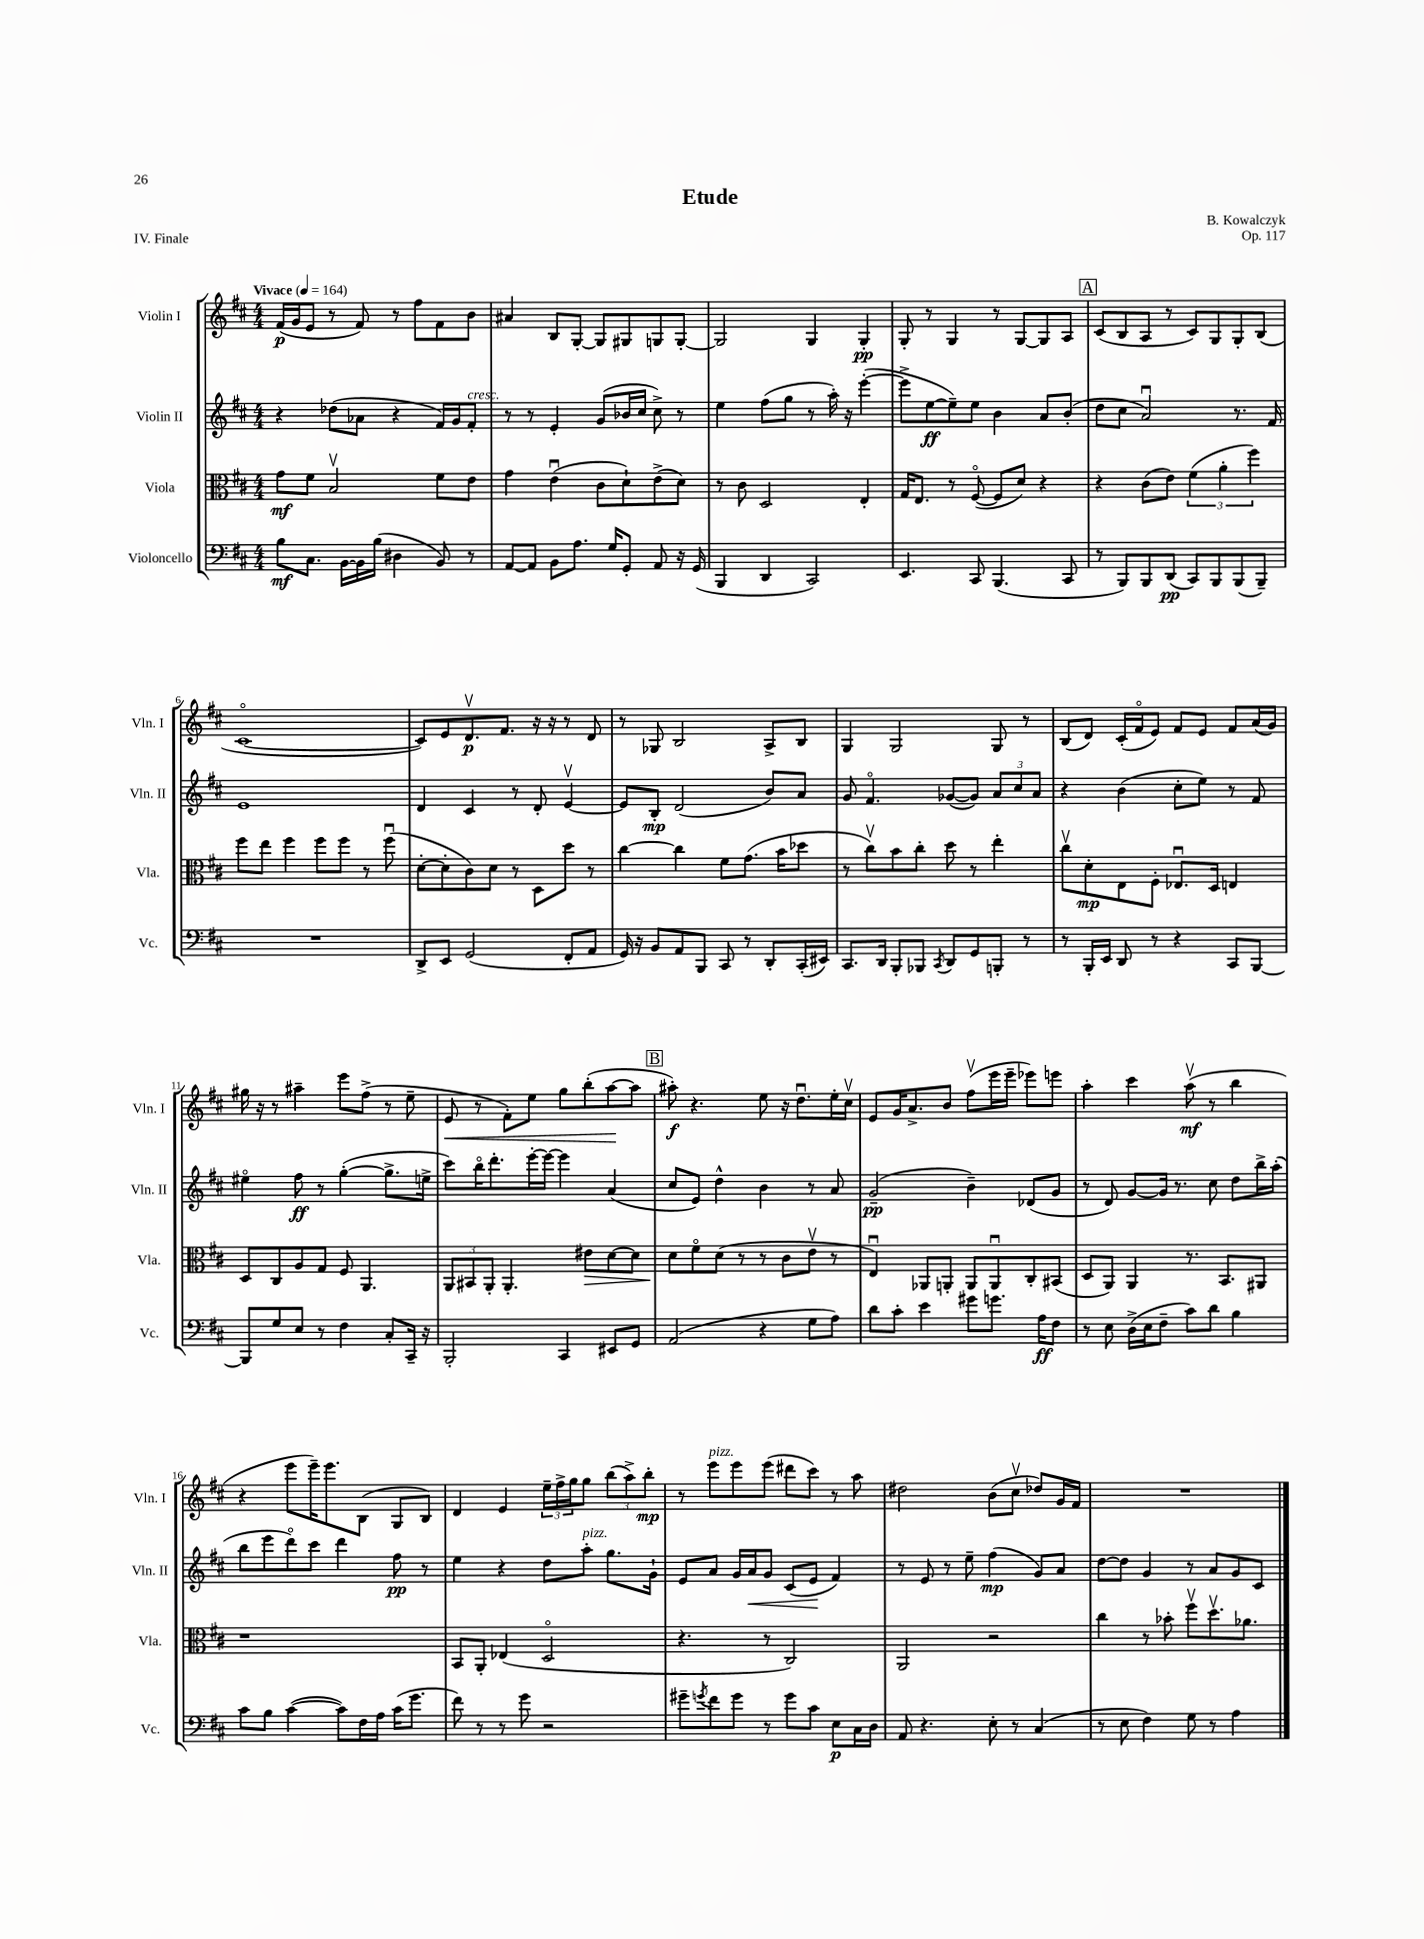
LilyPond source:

\header { title = "Etude" composer = "B. Kowalczyk" opus = "Op. 117" piece = "IV. Finale" }
<<
\new StaffGroup <<
\new Staff = "s0" \with { instrumentName = "Violin I" shortInstrumentName = "Vln. I" } {
    \clef treble \key d \major \numericTimeSignature \time 4/4 \tempo "Vivace" 4 = 164
    fis'16\p( g'16 e'8 r8 fis'8) r8 fis''8 fis'8 b'8 |
    ais'4 b8 g8~-. g8 gis8 g8 g8~-. |
    g2 g4 g4-.\pp |
    g8-. r8 g4 r8 g8~ g8 a8 |
    \mark \markup { \box "A" } cis'8( b8 a8 r8 cis'8) g8 g8-. b8( |
    cis'1~\flageolet |
    cis'8) e'8 d'8.\upbow\p fis'8. r16 r16 r8 d'8 |
    r8 ges8 b2 a8-> b8 |
    g4 g2 g8 r8 |
    b8( d'8) cis'16-.( fis'16\flageolet e'8) fis'8 e'8 fis'8 a'16( g'16) |
    gis''16 r16 r8 ais''4-- e'''8 fis''8->( r8 e''8-- |
    e'8\< r8 fis'8-.) e''8 g''8 b''8-.( a''8~\! a''8 |
    \mark \markup { \box "B" } ais''8-.\f) r4. e''8 r16 d''8.\downbow e''16-. cis''16\upbow |
    e'8 g'16 a'8.-> b'8 fis''8\upbow( e'''16 e'''16-- ees'''8) e'''8 |
    a''4-. cis'''4 a''8\upbow\mf( r8 b''4 |
    r4 e'''8 e'''16--) e'''8. b8( g8 b8) |
    d'4 e'4 \tuplet 3/2 { e''16-- fis''16-> g''16 } g''8 \tuplet 3/2 { b''8( a''8->) b''8-.\mp } |
    r8 e'''8^\markup { \italic "pizz." } e'''8 e'''8( dis'''8 cis'''8) r8 a''8 |
    dis''2 b'8( cis''8\upbow des''8) g'16 fis'16 |
    R1 \bar "|." |
}
\new Staff = "s1" \with { instrumentName = "Violin II" shortInstrumentName = "Vln. II" } {
    \clef treble \key d \major \numericTimeSignature \time 4/4
    r4 des''8( aes'8 r4 fis'16) g'16 fis'8-.^\markup { \italic "cresc." } |
    r8 r8 e'4-. g'8( bes'16 cis''16 cis''8->) r8 |
    e''4 fis''8( g''8 r8 a''16-.) r16 e'''4~-.( |
    e'''8-> e''8~\ff e''8--) e''8 b'4 a'8 b'8-.( |
    \mark \markup { \box "A" } d''8 cis''8 a'2\downbow) r8. fis'16 |
    e'1 |
    d'4 cis'4 r8 d'8-. e'4~\upbow |
    e'8 b8-.\mp d'2( b'8) a'8 |
    g'8 fis'4.\flageolet ges'8~( ges'8) \tuplet 3/2 { a'8 cis''8 a'8 } |
    r4 b'4( cis''8-. e''8) r8 fis'8 |
    eis''4\flageolet fis''8\ff r8 g''4~-.( g''8.-> e''16-> |
    cis'''8) b''16\flageolet d'''8.-. e'''16~-. e'''16~ e'''4 a'4( |
    \mark \markup { \box "B" } cis''8 e'8) d''4-^ b'4 r8 a'8 |
    g'2--\pp( b'4--) des'8( g'8 |
    r8 d'8) g'8~ g'16 r8. cis''8 d''8 b''16-> a''16-.( |
    b''8 e'''8 d'''8\flageolet) cis'''8 d'''4 fis''8\pp r8 |
    e''4 r4 d''8 a''8-.^\markup { \italic "pizz." } g''8. g'16-! |
    e'8 a'8 g'16 a'16\< g'8 cis'8( e'8\! fis'4) |
    r8 e'8 r8 e''8-- fis''4\mp( g'8) a'8 |
    d''8~ d''8 g'4 r8 a'8 g'8 cis'8 \bar "|." |
}
\new Staff = "s2" \with { instrumentName = "Viola" shortInstrumentName = "Vla." } {
    \clef alto \key d \major \numericTimeSignature \time 4/4
    g'8\mf fis'8 b2\upbow fis'8 e'8 |
    g'4 e'4\downbow( cis'8 d'8-!) e'8->( d'8) |
    r8 cis'8 d2 e4-. |
    g16 e8. r8 fis8~\flageolet( fis8 d'8) r4 |
    \mark \markup { \box "A" } r4 cis'8( e'8) \tuplet 3/2 { fis'4( a'4-. fis''4) } |
    fis''8 e''8 fis''4 fis''8 fis''8 r8 fis''8\downbow( |
    d'8~-. d'8-. cis'8) d'8 r8 d8 d''8 r8 |
    cis''4~ cis''4 fis'8 g'8.( b'16 des''8 |
    r8 cis''8\upbow) b'8 cis''8-. d''8 r8 e''4-. |
    cis''8\upbow d'8-.\mp e8 fis8-. ees8.\downbow d16 e4 |
    d8 cis8 a8 g8 fis8 a,4. |
    \tuplet 3/2 { a,8 bis,8 a,8-. } a,4.-. eis'8\> d'8~ d'8 |
    \mark \markup { \box "B" } d'8\! fis'8\flageolet d'8( r8 r8 cis'8 e'8\upbow r8 |
    e4\downbow) aes,8 a,8-. a,8 a,8\downbow cis8-. bis,8( |
    d8 a,8) a,4 r8. b,8. ais,8 |
    r1 |
    b,8 a,8-. ees4( d2\flageolet |
    r4. r8 cis2) |
    a,2 r2 |
    cis''4 r8 bes'8-. fis''8\upbow d''8.\upbow aes'8. \bar "|." |
}
\new Staff = "s3" \with { instrumentName = "Violoncello" shortInstrumentName = "Vc." } {
    \clef bass \key d \major \numericTimeSignature \time 4/4
    b8\mf cis8. b,16~ b,16 b16( dis4 b,8) r8 |
    a,8~ a,8 b,8 a8. g16 g,8-. a,8 r16 g,16( |
    b,,4 d,4 cis,2) |
    e,4. cis,8 b,,4.( cis,8 |
    \mark \markup { \box "A" } r8 b,,8) b,,8 d,8\pp( cis,8) b,,8 b,,8( b,,8--) |
    R1 |
    d,8-> e,8 g,2( fis,8-. a,8 |
    g,16) r16 b,8 a,8 b,,8 cis,8 r8 d,8-. cis,16-.( eis,16) |
    cis,8. d,16 b,,8-. bes,,8 \acciaccatura { cis,8 } d,8 g,8 b,,8-. r8 |
    r8 b,,16-. e,16 d,8 r8 r4 cis,8 b,,8~ |
    b,,8 g8 e8 r8 fis4 cis8-. cis,16-- r16 |
    b,,2-. cis,4 eis,8 g,8 |
    \mark \markup { \box "B" } a,2( r4 g8 a8) |
    d'8 cis'8-. e'4 gis'8 g'8. a16\ff fis8 |
    r8 e8 d16->( e16 fis8-- cis'8) d'8 b4 |
    cis'8 b8 cis'4~( cis'8) fis16 a16 cis'16( g'8. |
    fis'8) r8 r8 g'8 r2 |
    gis'8-- \acciaccatura { g'8 } fis'8 g'8 r8 g'8 cis'8 e8\p cis16 d16 |
    a,8 r4. e8-. r8 cis4( |
    r8 e8 fis4) g8 r8 a4 \bar "|." |
}
>>
>>
